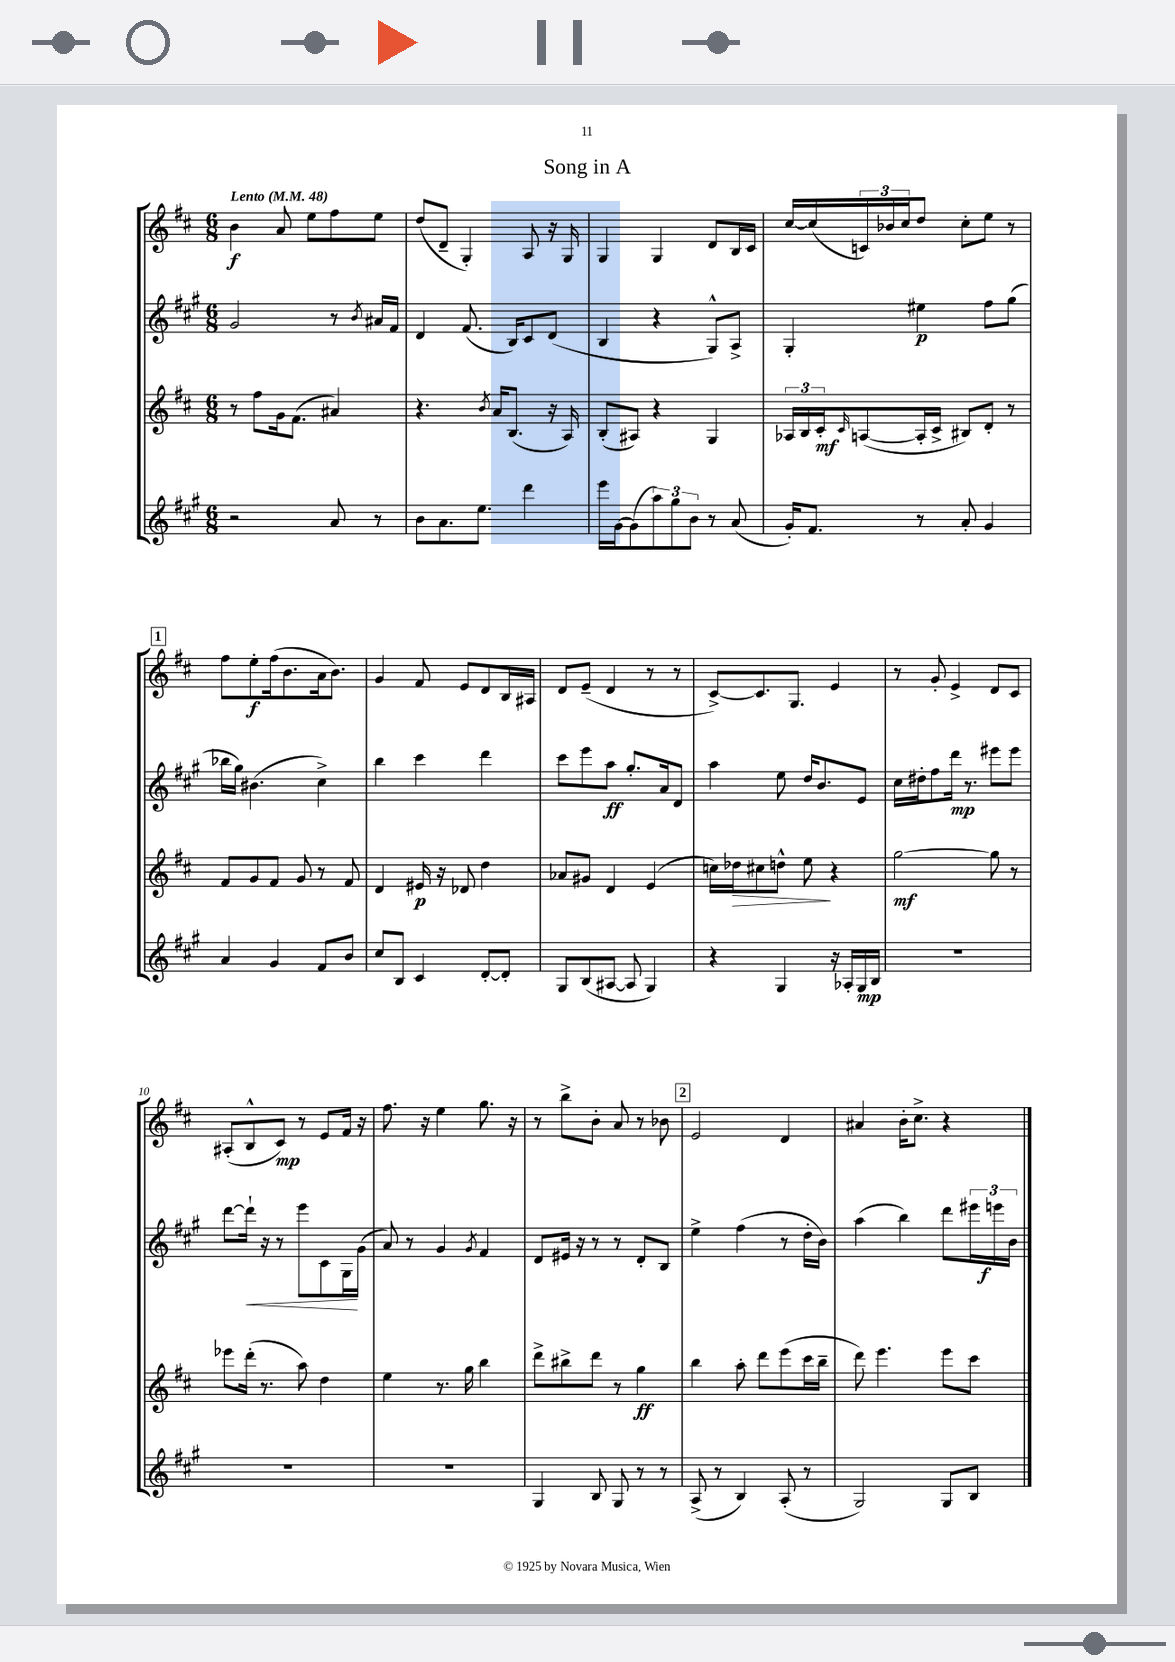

**kern	**kern	**kern	**kern
*staff4	*staff3	*staff2	*staff1
*clefG2	*clefG2	*clefG2	*clefG2
*k[f#c#g#]	*k[f#c#]	*k[f#c#g#]	*k[f#c#]
*M6/8	*M6/8	*M6/8	*M6/8
*MM48	*MM48	*MM48	*MM48
2r	8r	2g#	4b
.	8ff#	.	.
.	16g	.	8a
.	(8.f#	.	.
.	.	.	8ee
8a	4a#)	8r	8ff#
.	.	8qb	.
8r	.	16a#	8ee
.	.	16f#	.
=	=	=	=
8b	4.r	4d	(8dd
8.a	.	.	8d~
.	.	(8.f#	4G')
8.ee	.	.	.
.	8qb	.	.
.	16a	.	.
.	(8.B	16B)	.
4ddd	.	8c#	8A
.	16r	(8d	16r
.	16A)	.	16G
=	=	=	=
16eee	(8B'	4B	4G
[16g#	.	.	.
(8g#]	8A#)	.	.
12aa)	4r	4r	4G
12gg#	.	.	.
12b	.	.	.
8r	4G	8G#^^)	8d
(8a	.	8A^	16B
.	.	.	16c#
=	=	=	=
16g#')	24A-	4G#'	[16cc#
.	24B	.	.
8.f#	.	.	(16cc#]
.	24c#'	.	.
.	16qqc#	.	.
.	([8A	.	24c)
.	.	.	24b-
.	.	.	24cc#
8r	16A']	4ee#	8dd
.	16c#^	.	.
8a'	8B#)	.	8cc#'
4g#	8d'	8ff#	8ee
.	8r	(8gg#	8r
=	=	=	=
4a	8f#	16bb-	8ff#
.	.	16gg#)	.
.	8g	(4.b#	8ee'
4g#	8f#	.	(16ff#
.	.	.	8.b
.	8g	.	.
8f#	8r	4cc#^)	16a
.	.	.	8.b)
8b	8f#	.	.
=	=	=	=
8cc#	4d	4bb	4g
8B	.	.	.
4c#	16e#	4ccc#	8f#
.	16r	.	.
.	8d-	.	8e
[8d'	4dd	4ddd	8d
8d']	.	.	16B
.	.	.	16A#
=	=	=	=
8G#	8a-	8ccc#	8d
(8B	8g#	8eee	(8e~
[8A#	4d	8aa	4d
8A#]	.	8.gg#'	.
4G#)	(4e	.	8r
.	.	16a	.
.	.	8d	8r
=	=	=	=
4r	16cc)	4aa	[8c#^)
.	16dd-	.	.
.	8cc#	.	8.c#]
4G#	8dd^^	8ee	.
.	.	.	8.G
.	8ee	16dd	.
.	.	8.b	.
16r	4r	.	4e
16A-'	.	.	.
16G#	.	8e	.
16B	.	.	.
=	=	=	=
2.r	[2gg	16cc#	8r
.	.	16dd#'	.
.	.	8ff#	8g'
.	.	16ddd	4e^
.	.	8.r	.
.	8gg]	8eee#	8d
.	8r	8eee#	8c#
=	=	=	=
2.r	8eee-	[8ddd	(8A#'
.	(16ddd'	16ddd`]	8B^^
.	8.r	16r	.
.	.	8r	8c#)
.	8aa)	8eee	8r
.	4dd	8c#	8e
.	.	16G#	16f#
.	.	(16g#	16r
=	=	=	=
2.r	4ee	8a)	8.ff#
.	.	8r	.
.	.	.	16r
.	8.r	4g#	4ee
.	16gg	.	.
.	.	8qg#	.
.	4bb	4f#	8.gg
.	.	.	16r
=	=	=	=
4G#	8ddd^	8d	8r
.	8bb#^	16e#	8bb^
.	.	16r	.
8B	8ddd	8r	8b'
8G#	8r	8r	8a
8r	4gg	8d'	8r
8r	.	8B	8b-
=	=	=	=
(8A^	4bb	4ee^	2e
8r	.	.	.
4B)	8aa'	(4ff#	.
.	8ddd	.	.
(8A'	(8eee	8r	4d
8r	16ccc#	16dd'	.
.	16bb~	16b)	.
=	=	=	=
2G#)	8ddd)	(4aa	4a#
.	4.eee	.	.
.	.	4bb)	16b'
.	.	.	8.cc#^
8G#	8eee	8ddd	4r
8B	8ccc#	24eee#	.
.	.	24eee	.
.	.	24b	.
==	==	==	==
*-	*-	*-	*-
